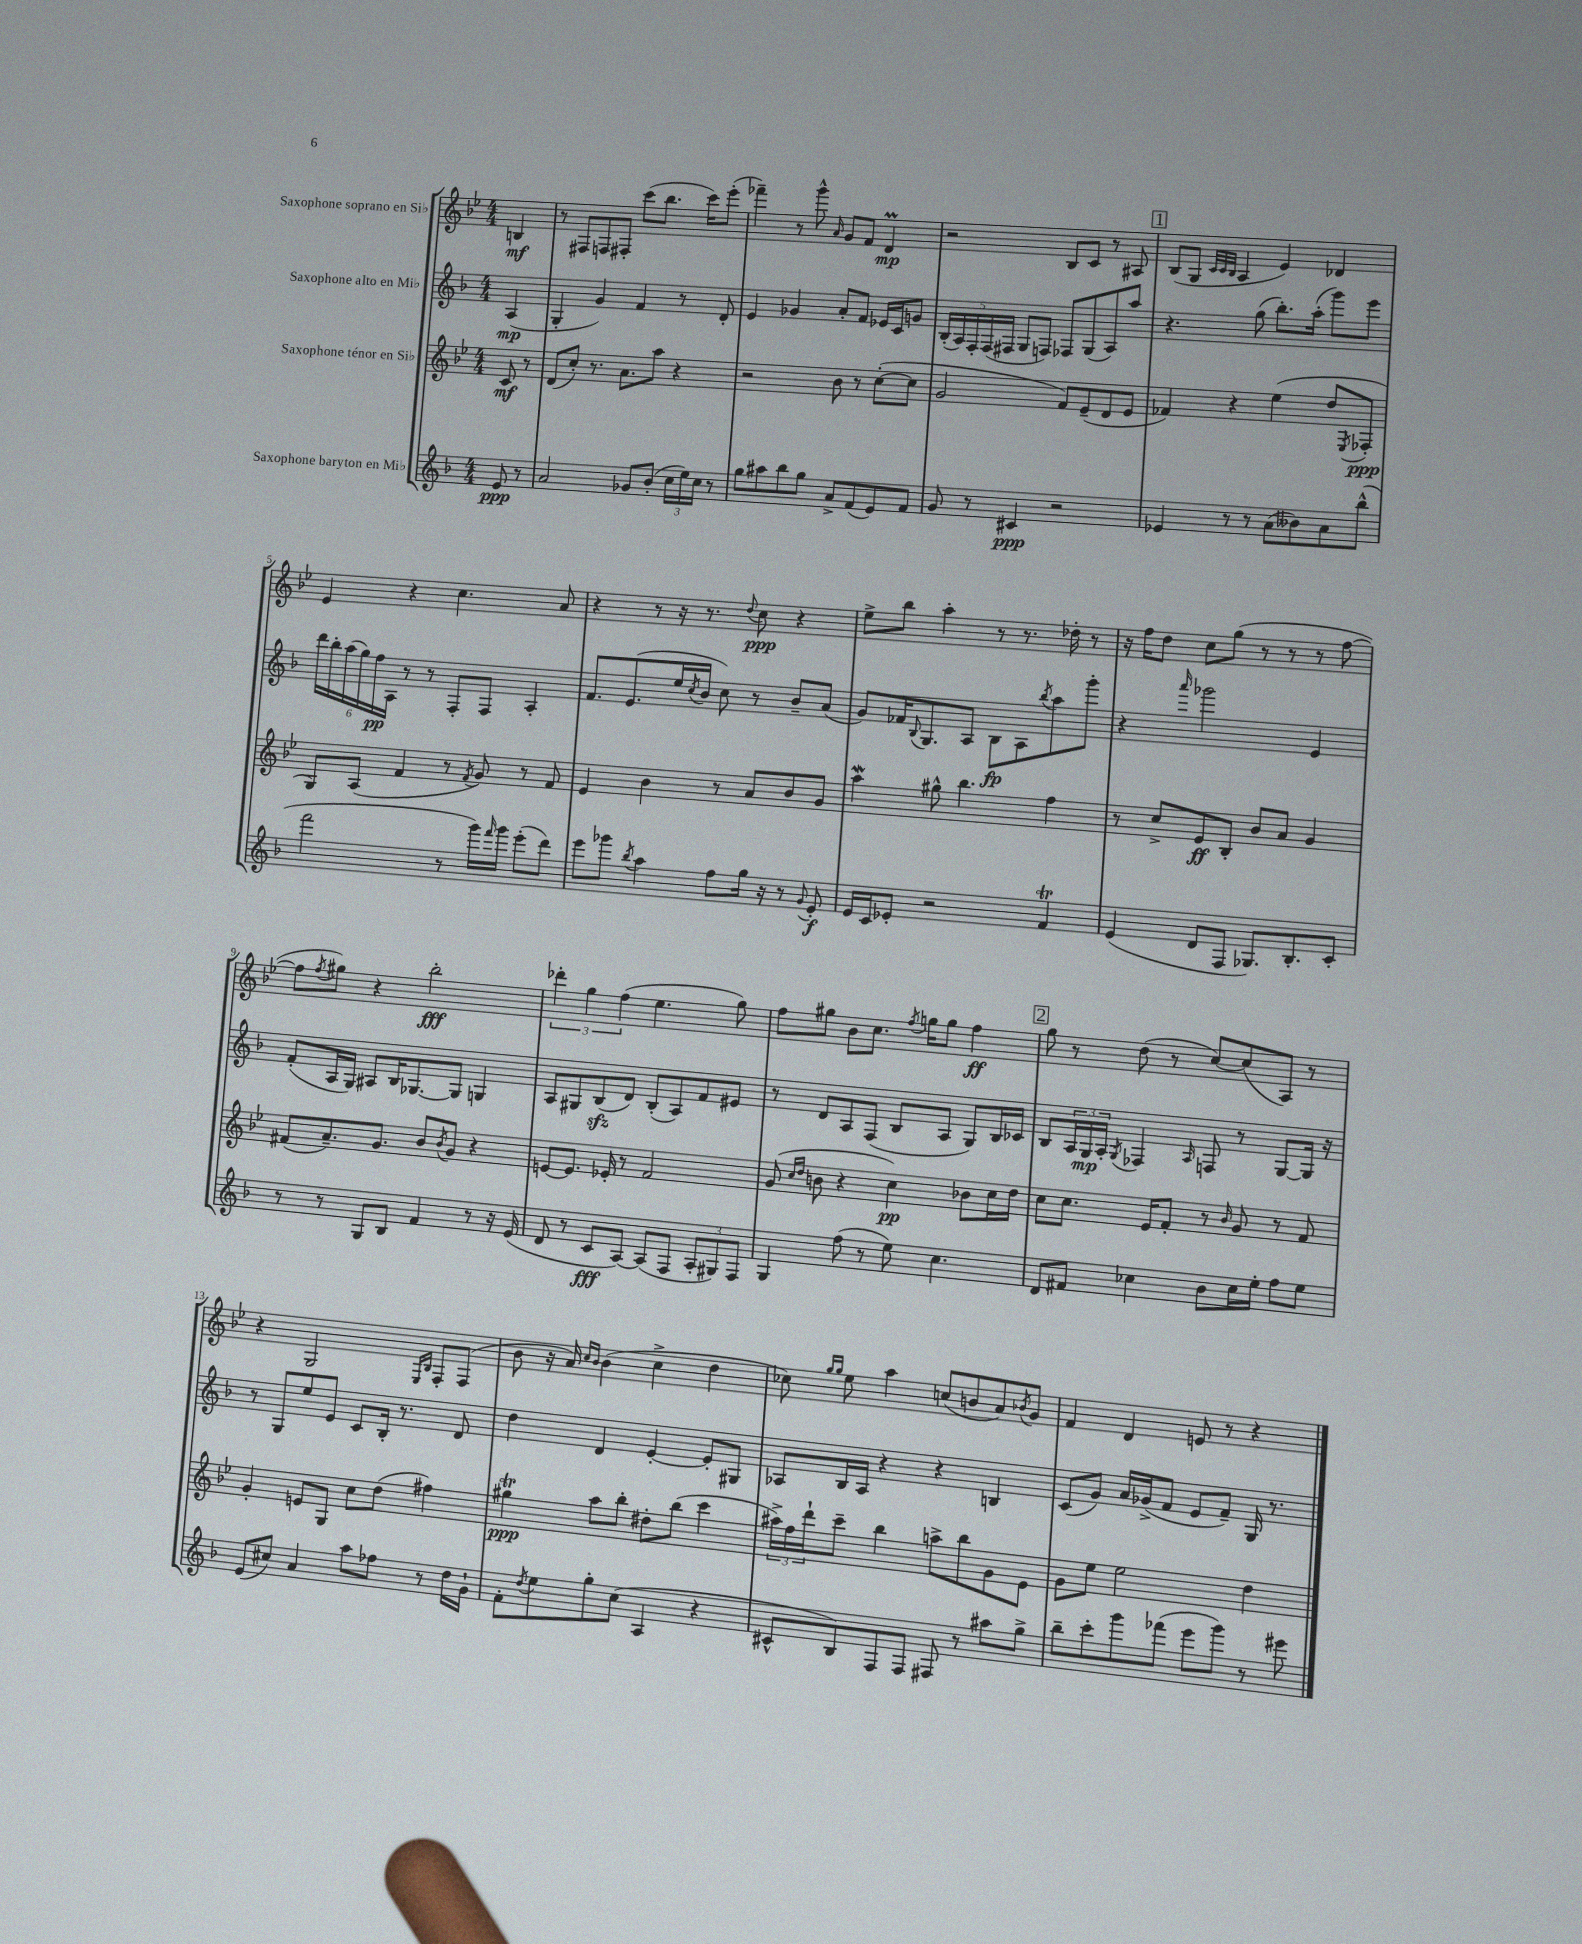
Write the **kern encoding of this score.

**kern	**kern	**kern	**kern
*staff4	*staff3	*staff2	*staff1
*clefG2	*clefG2	*clefG2	*clefG2
*k[b-]	*k[b-e-]	*k[b-]	*k[b-e-]
*M4/4	*M4/4	*M4/4	*M4/4
8e/	8c/	(4A/	4B/
8r	8r	.	.
=	=	=	=
2a/	(8d/L	4G'/	8r
.	8cc'/J)	.	8F#/L
.	8.r	4g/)	8F/
.	.	.	8F#'/J
.	8.a\L	.	.
8g-/L	.	4f/	(8ccc\L
(8b-'/J	8aa\J	.	8.bb-\J
24cc\LL	4r	8r	.
24ee\)	.	.	.
.	.	.	16ccc\LK)
24cc\JJ	.	.	.
8r	.	8d'/	(8eee-'\J
=	=	=	=
8gg\L	2r	4e/	4fff-~\)
8aa#\	.	.	.
8bb-\	.	4g-/	8r
8gg\J	.	.	8ggg^^\
.	.	.	16qqa/
8a^/L	8b-\	8a'/L	8g/L
(8f/	8r	8f/J	8f/J
8e/)	([8cc'\L	16e-/LL	4d/
.	.	16c/J	.
8f/J	8cc\]J	8g/J	.
=	=	=	=
8g/	2g/	(20B-'/LL	2r
.	.	20A/)	.
.	.	20F'/	.
8r	.	.	.
.	.	(20F/	.
.	.	20F#/JJ	.
4c#/	.	8G/L	.
.	.	8F/J)	.
2r	8f/L)	8F-/L	8B-/L
.	(8e-~/	(8G/	8c/J
.	8d/	8A/)	8r
.	8e-/J	8aa/J	8A#/
=	=	=	=
4e-/	4f-/)	4.r	(8B-/L
.	.	.	8G/J
.	.	.	32qqc/LLL
.	.	.	32qqc/
.	.	.	32qqB-/JJJ
8r	4r	.	4A/
8r	.	(8gg\	.
(8a\L	(4ee-\	8.bb-'\L)	4e-/)
8b--\)	.	.	.
.	.	(16aa'\Jk	.
8a\	8dd/L	8ggg\L)	4d-/
.	8qE-/	.	.
(8bb-^^\J	8F-'/J	8eee\J	.
=	=	=	=
2fff\	8G/L)	24ddd\LL	4e-/
.	.	24bb-'\	.
.	.	(24aa\	.
.	(8A/J	24gg\)	.
.	.	24ff\	.
.	.	24A\JJ	.
.	4f/	8r	4r
.	.	8r	.
8r	8r	8F'/L	4.cc\
.	8qf/	.	.
16ggg\LL)	8g/)	8F/J	.
16qqfff/	.	.	.
16ggg\JJ	.	.	.
(8eee'\L	8r	4A'/	.
8ddd\J)	8f/	.	8a/
=	=	=	=
8eee\L	4e-/	8.f/L	4r
8ggg-\J	.	.	.
.	.	(8.e/	.
8qbb-/	.	.	.
4aa\	4b-\	.	8r
.	.	16ee/L	16r
.	.	8qcc/	.
.	.	16b-/JJ	8.r
8ff\L	8r	8cc\)	.
.	.	.	8qqdd/
16gg\Jk	8a/L	8r	8cc\
16r	.	.	.
8r	8b-/	8b-~/L	4r
8qqg/	.	.	.
8e'/	8g/J	(8a/J	.
=	=	=	=
16e/LL	4aa\	8g/L)	8ee-^\L
16c/J	.	.	.
8e-'/J	.	16f-/K	8bb-\J
.	.	8qqB-/	.
.	.	8.G/	.
2r	8gg#^^\	.	4aa'\
.	4.bb-\	8A/J	.
.	.	8B-\L	8r
.	.	8A\	8.r
.	.	8qbb-/	.
4f/	4ff\	8aa\	.
.	.	.	16dd-'\
.	.	8ggg'\J	8r
=	=	=	=
(4e/	8r	4r	16r
.	.	.	16ff\LK
.	8cc^/L	.	8dd\J
.	.	16qqaaa/	.
8d/L	8e-/	2ggg-\	8cc\L
8F/J	8B-'/J	.	(8gg\J
8.G-/L)	8b-/L	.	8r
.	8a/J	.	8r
8.B-'/	.	.	.
.	4g/	4e/	8r
8c'/J	.	.	[8ff\
=	=	=	=
8r	(8f#/L	(8f'/L	8ff\]L
.	.	.	8qff/
8r	8.a~/)	16A/L	8gg#\J)
.	.	16G/JJ)	.
8G/L	.	8A#/L	4r
.	8.g/J	.	.
8B-/J	.	16B-/K	.
.	.	[8.G-/	.
4f/	8b-/L	.	2bb-'\
.	8qb-/	.	.
.	8g/J	8G-/]J	.
8r	4r	4G/	.
16r	.	.	.
(16e/	.	.	.
=	=	=	=
8d/	[8e/L	8A/L	6ddd-'\
8r	8.e/]J	8G#/	.
.	.	.	6gg\
8c/L	.	(8B-/	.
.	16e-'/	.	.
.	.	.	(6ff\
[8A/J)	8r	8d/J)	.
(8A/]L	2f/	(8B-'/L	4.ee-\
8F/J	.	8A/)	.
12A'/L	.	8f/	.
12G#/)	.	.	.
.	.	8e#/J	8gg\)
12F/J	.	.	.
=	=	=	=
4G/	(8g/	8r	8ff\L
.	16qqcc/LL	.	.
.	16qqdd/JJ	.	.
.	8b\	8d/L	8gg#\J
(8ff\	4r	8A/	8b-\L
8r	.	(8F/J	8.cc\J
8ee\)	4cc\)	8B-/L	.
.	.	.	8qff/
.	.	.	16gg\LK
4.cc\	.	8A/J	8gg\J
.	8b-\L	8G/L)	4ff\
.	16cc\L	16B-/L	.
.	16dd\JJ	16c-/JJ	.
=	=	=	=
8d/L	8cc\L	8B-/L	8gg\
8f#/J	8.cc\J	24A/L	8r
.	.	24G/	.
.	.	24A'/JJ	.
.	.	8qG/	.
4cc-\	.	4F-/	(8dd\
.	16e-/LK	.	.
.	8f'/J	.	8r
.	.	16qqA/	.
8b-\L	8r	8F/	[8cc/L)
.	16qqb-/	.	.
16cc-\L	8g/	8r	(8cc/]
16ee'\JJ	.	.	.
8ff\L	8r	[8G/L	8A/J)
8ee\J	8f/	16G/]Jk	8r
.	.	16r	.
=	=	=	=
(8e/L	4g'/	8r	4r
8cc#/J)	.	8G/L	.
4a/	8e/L	8ee/	2G/
.	8G/J	8e/J	.
8aa\L	8cc\L	8c/L	.
8ff-\J	(8dd\J	16B-'/Jk	.
.	.	8.r	.
.	.	.	16qqE-/LL
.	.	.	16qqB-/JJ
8r	4ff#\)	.	8F'/L
16dd\LL	.	8d/	(8F/J
16g`\JJ	.	.	.
=	=	=	=
8f'\L	4gg#\	4dd\	8b-\
8qdd/	.	.	.
8ee\	.	.	16r
.	.	.	16a/)
.	.	.	16qqcc/LL
.	.	.	16qqb-/JJ
8gg'\	8aa\L	4d/	(4b-\
(8cc\J	8bb-'\J	.	.
4A/	8dd#'\L	[4e'/	4cc^\
.	(8bb-\J	.	.
4r	4ccc\	8e'/]L	4dd\
.	.	8G#/J	.
=	=	=	=
8c#^^/L	24aa#^\LL)	8A-/L	8cc-\)
.	24ff\	.	.
.	24ddd`\J	.	.
.	.	.	16qqgg/LL
.	.	.	16qqgg/JJ
8B-/)	8ccc~\J	16B-/L	8ee-\
.	.	16A-/JJ	.
8F/	4bb-\	4r	4aa\
8F/J	.	.	.
8F#/	8aa^\L	4r	(8cc/L
8r	8bb-\	.	8b/
8aa#\L	8g\	4B/	8a/)
.	.	.	8qb-/
8gg^\J	8e-\J	.	8g/J
=	=	=	=
8bb-~\L	8g\L	(8c/L	4f/
8ccc'\	8ee-\J	8g/J)	.
8ggg\	2ee-\	16a/LL	4d/
.	.	(16g-^/J	.
(8fff-\J	.	8f/J	.
8eee\L	.	8e/L	8e/
8ggg\J)	.	8f~/J)	8r
8r	4dd\	16G/	4r
.	.	8.r	.
8eee#\	.	.	.
==	==	==	==
*-	*-	*-	*-
